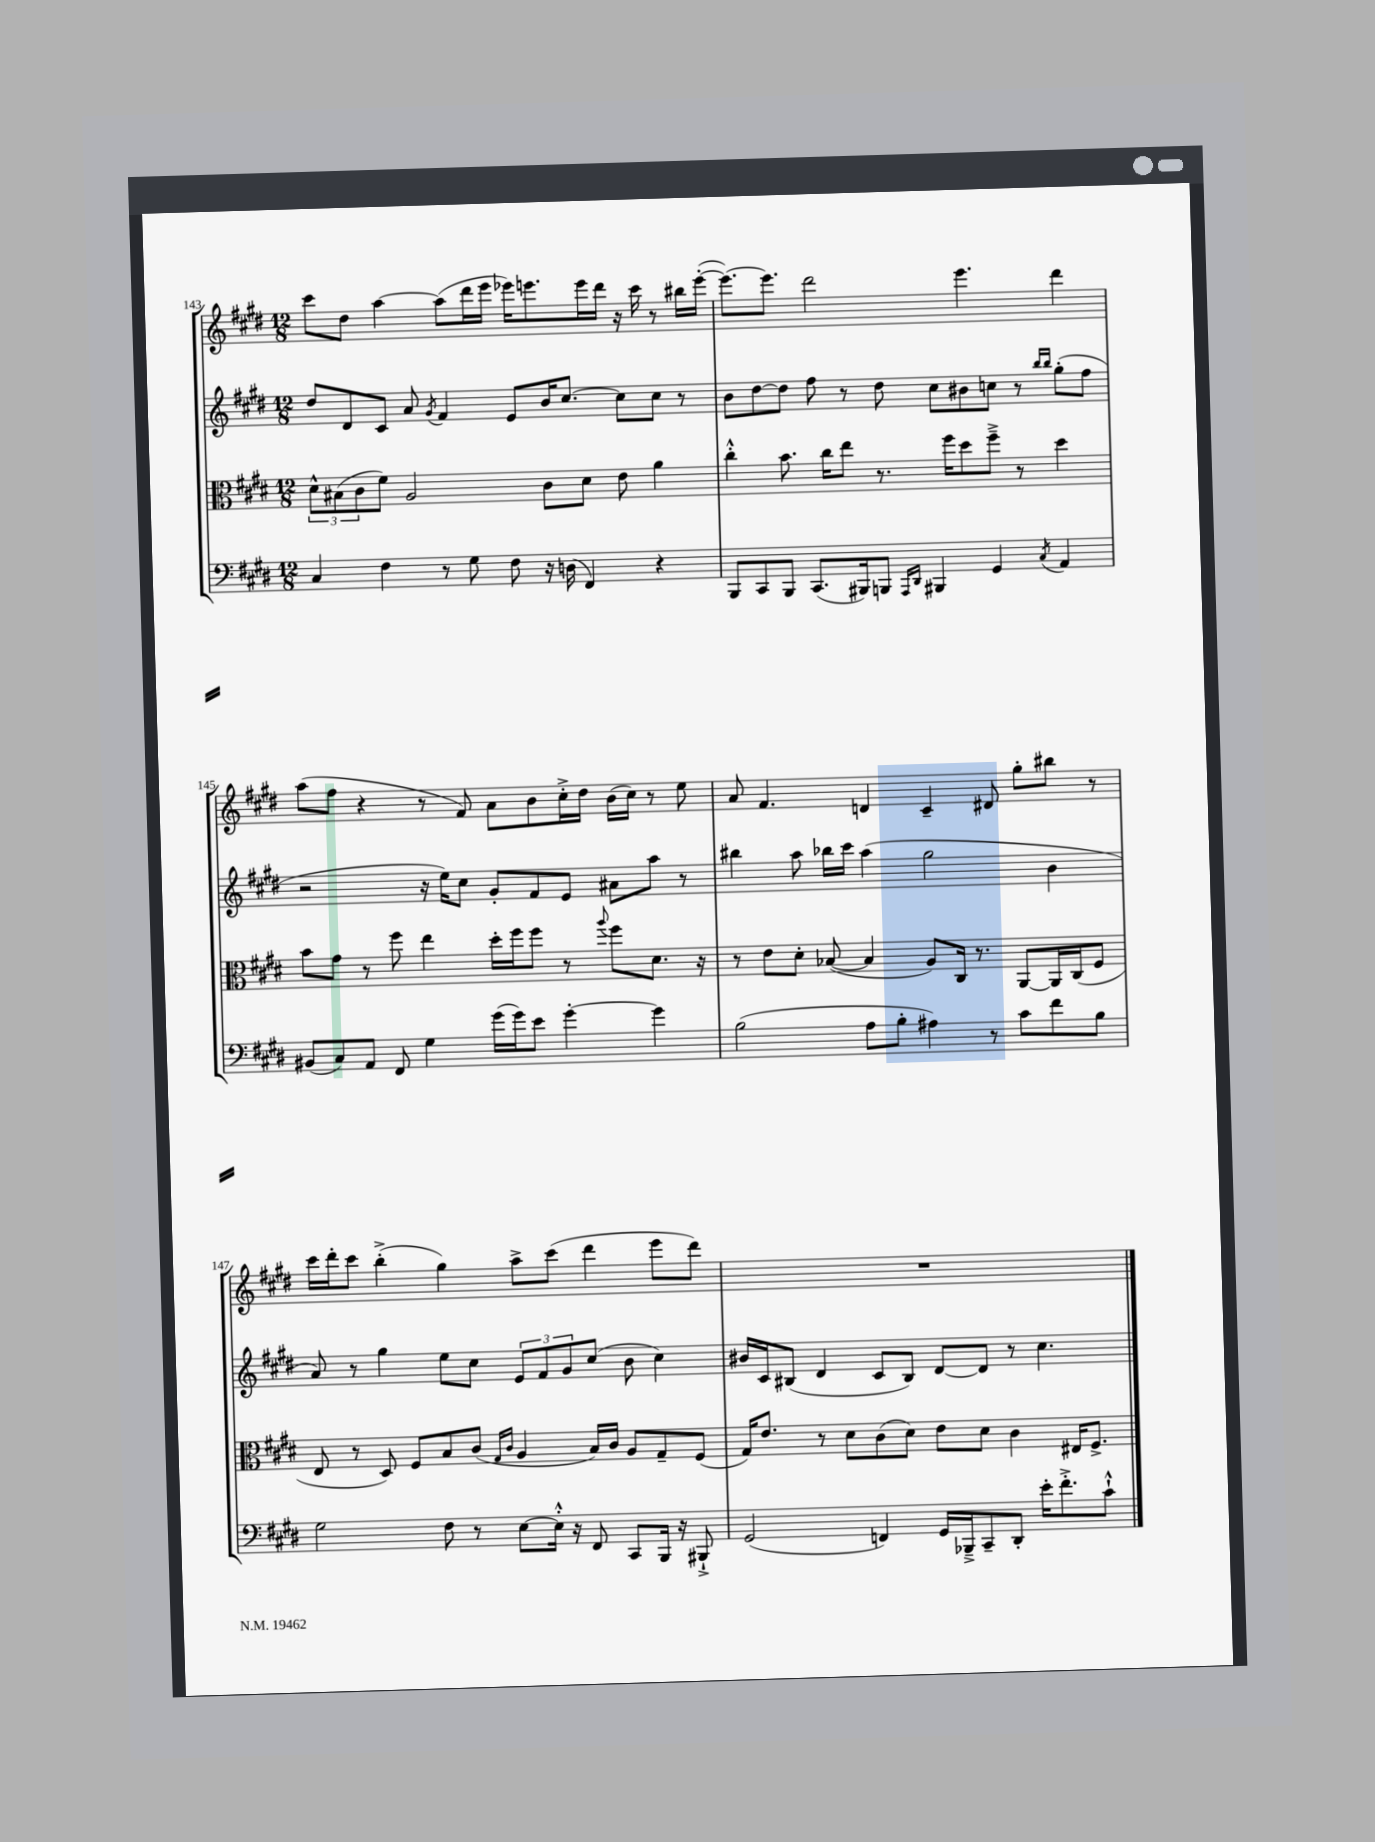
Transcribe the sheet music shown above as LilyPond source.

<<
\new StaffGroup <<
\new Staff = "s0" {
    \clef treble \key e \major \numericTimeSignature \time 12/8
    cis'''8 dis''8 a''4~ a''8( dis'''16 e'''16 ees'''16) e'''8. e'''16 dis'''16 r16 cis'''16 r8 bis''16 e'''16~-.( |
    e'''8.~) e'''8. dis'''2 e'''4. dis'''4 |
    a''8( fis''8 r4 r8 fis'8) a'8 b'8 cis''16-.-> dis''16 b'16( cis''16) r8 e''8 |
    a'8 fis'4. d'4 cis'4-- dis'8 gis''8-. bis''8 r8 |
    cis'''16 dis'''16-. cis'''8 b''4-.->( gis''4) a''8-> cis'''8( dis'''4 e'''8 dis'''8) |
    R1. \bar "|." |
}
\new Staff = "s1" {
    \clef treble \key e \major \numericTimeSignature \time 12/8
    dis''8 dis'8 cis'8 a'8 \acciaccatura { gis'8 } fis'4 e'8 b'16 cis''8.~ cis''8 cis''8 r8 |
    b'8 dis''8~ dis''8 fis''8 r8 dis''8 cis''8 bis'8 c''8 r8 \grace { b''16 b''16 } gis''8-.( fis''8 |
    r2 r16 e''16) cis''8 gis'8-. fis'8 e'8 ais'8 a''8 r8 |
    bis''4 a''8 bes''16 cis'''16 a''4( gis''2 b'4 |
    a'8) r8 gis''4 e''8 cis''8 \tuplet 3/2 { e'8 fis'8 gis'8 } cis''8( b'8 cis''4) |
    bis'16 cis'16 bis8( dis'4 cis'8 bis8) dis'8~ dis'8 r8 cis''4. \bar "|." |
}
\new Staff = "s2" {
    \clef alto \key e \major \numericTimeSignature \time 12/8
    \tuplet 3/2 { dis'8-^ bis8( cis'8 } fis'8) a2 cis'8 dis'8 e'8 a'4 |
    cis''4-.-^ b'8. cis''16 e''8 r8. fis''16 dis''8 fis''8---> r8 dis''4 |
    b'8 gis'8 r8 fis''8 e''4 dis''16-. fis''16 fis''8 r8 \appoggiatura { a''8 } fis''8 dis'8. r16 |
    r8 e'8 dis'8-. bes8~( bes4 a8) cis16 r8. a,8~ a,16 cis16( fis8 |
    e8 r8 dis8) fis8 b8 cis'8( \grace { gis16 cis'16 } a4 b16) cis'16 a8 gis8-- fis8( |
    gis16) e'8. r8 dis'8 cis'8( dis'8) e'8 dis'8 cis'4 eis16 fis8.-> \bar "|." |
}
\new Staff = "s3" {
    \clef bass \key e \major \numericTimeSignature \time 12/8
    cis4 fis4 r8 gis8 fis8 r16 d16( fis,4) r4 |
    b,,8 cis,8 b,,8 cis,8.( bis,,16) b,,8 \grace { a,,16 dis,16 } bis,,4 gis,4 \acciaccatura { cis8 } a,4 |
    bis,8( cis8) a,8 fis,8 gis4 gis'16( gis'16) e'8 gis'4~-. gis'4 |
    b2( a8 b8-. ais4) r8 cis'8 fis'8 b8 |
    gis2 fis8 r8 e8~ e16-.-^ r16 fis,8 cis,8 b,,16 r16 bis,,8-!-> |
    gis,2( f,4) gis,16 bes,,16---> cis,8-- dis,8-. e'16-. fis'8.-.-> cis'8-!-^ \bar "|." |
}
>>
>>
\layout { \context { \Score currentBarNumber = #143 } }
